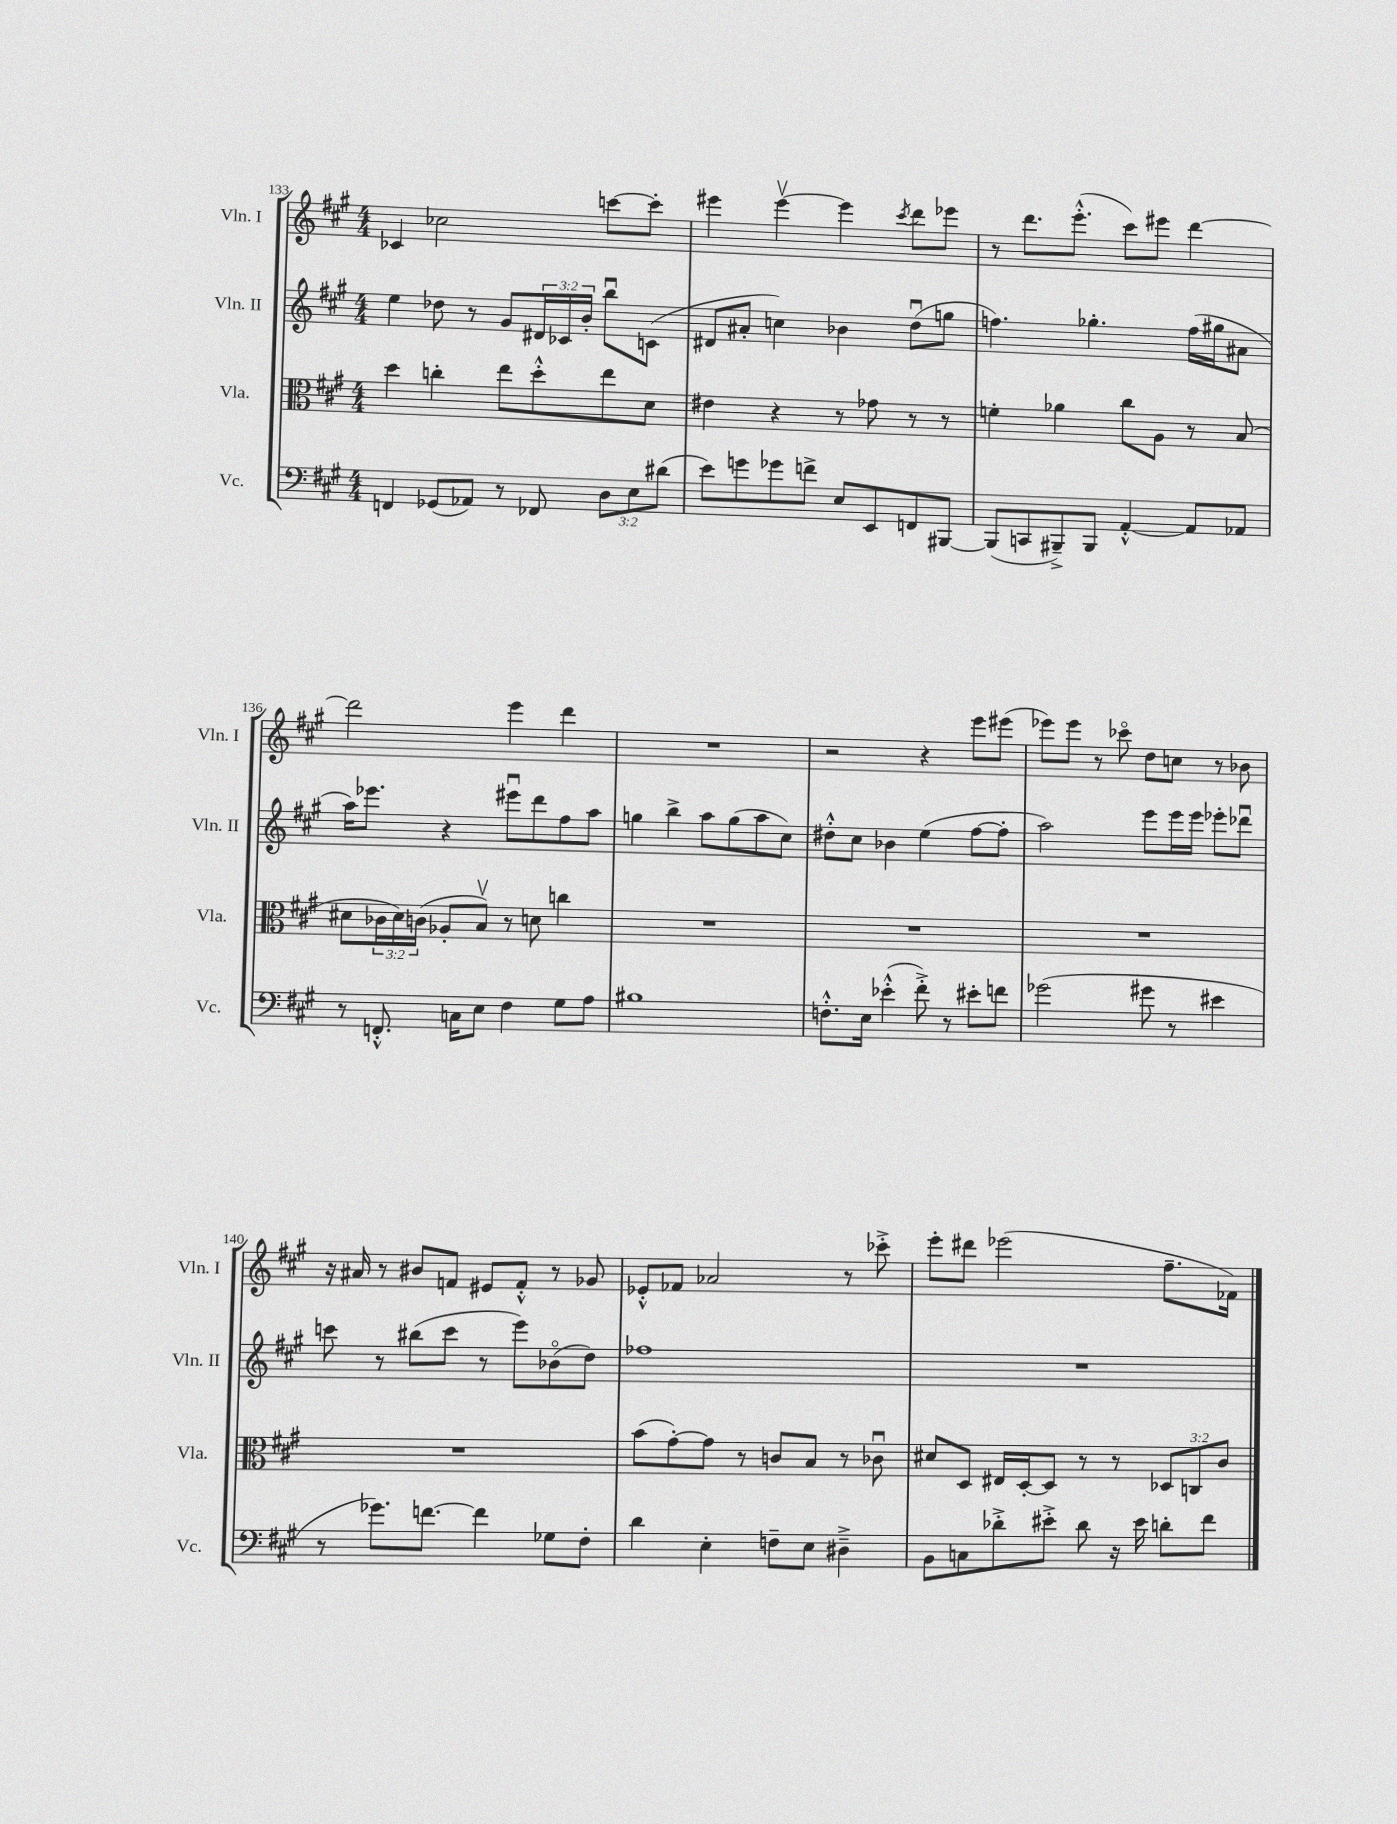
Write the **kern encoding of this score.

**kern	**kern	**kern	**kern
*part4	*part3	*part2	*part1
*staff4	*staff3	*staff2	*staff1
*I"Vc.	*I"Vla.	*I"Vln. II	*I"Vln. I
*I'Vc.	*I'Vla.	*I'Vln. II	*I'Vln. I
*clefF4	*clefC3	*clefG2	*clefG2
*k[f#c#g#]	*k[f#c#g#]	*k[f#c#g#]	*k[f#c#g#]
*M4/4	*M4/4	*M4/4	*M4/4
=133	=133	=133	=133
4FFn/	4dd\	4ee\	4c-X/
(8GG-X/L	4ccn'\	8dd-X\	2cc-X\
8AA-X/J)	.	8r	.
8r	8ee\L	8g#/L	.
8FF-X/	8dd'^^\	24d#X/L	.
.	.	24c-X/	.
.	.	24b'/JJ	.
12D\L	8ee\	8bbu\L	[8cccn\L
12E\	.	.	.
.	8d\J	(8cn\J	8ccc'\J]
(12d#X\J	.	.	.
=134	=134	=134	=134
8e\L)	4e#X\	8d#X/L	4eee#X\
8gn\	.	8a#X'/J	.
8g-X\	4r	4ccn\)	[4eee#v\
8fn^\J	.	.	.
8E/L	8r	4b-X\	4eee#\]
8EE/	8g-X\	.	.
.	.	.	8qccc#/
8FFn/	8r	(8ddu\L	8ddd\L
[8BBB#X/J	8r	8ggn\J	8eee-X\J
=135	=135	=135	=135
(8BBB#/L]	4fn'\	4.ffn\)	8r
8CCn/	.	.	8.ddd\L
8BBB#X~^/)	4a-X\	.	.
.	.	.	(8.eee'^^\J
8BBB#/J	.	4.gg-X'\	.
[4AA'^^/	8cc#\L	.	8ccc#\L)
.	8A\J	.	8eee#X\J
8AA/L]	8r	(16ff\LL	[4ddd\
.	.	16gg#X\J	.
8AA-X/J	(8B/	8a#X\J	.
!!LO:LB:g=z
=136	=136	=136	=136
8r	8d#X\L	16aa\KL)	2ddd\]
.	.	8.eee-X\J	.
8.FFn'^^/	24c-X\L	.	.
.	24d#\)	.	.
.	(24cn\JJ	.	.
.	8A-X'/L	4r	.
16Cn\KL	.	.	.
8E\J	8Bv/J)	.	.
4F#\	8r	8eee#Xu\L	4eee\
.	8dn\	8ddd\	.
8G#\L	4ccn\	8ff#\	4ddd\
8A\J	.	8aa\J	.
=137	=137	=137	=137
1B#X	1r	4ggn\	1r
.	.	4bb^\	.
.	.	8aa\L	.
.	.	(8gg\	.
.	.	8aa\	.
.	.	8cc#\J)	.
=138	=138	=138	=138
8.Fn'^^\L	1r	8dd#X'^^\L	2r
.	.	8cc#\J	.
16E\Jk	.	.	.
(4e-X'^^\	.	4b-X\	.
8f#'^\)	.	(4ee\	4r
8r	.	.	.
8e#X'\L	.	[8ff#\L	8eee\L
8fn\J	.	8ff#'\J]	(8eee#X\J
=139	=139	=139	=139
(2g-X\	1r	2aa\)	8eee-X\L)
.	.	.	8eee-\J
.	.	.	8r
.	.	.	8ccc-X\
8g#X\	.	8eee\L	8dd\L
8r	.	16eee\L	8ccn\J
.	.	16eee\JJ	.
4e#X\	.	8eee-X'\L	8r
.	.	8ddd-Xu\J	8b-X\
!!LO:LB:g=z
=140	=140	=140	=140
8r	1r	8cccn\	16r
.	.	.	16a#X/
8.g-X\L)	.	8r	8r
.	.	(8bb#X\L	8b#X/L
[8.fn\J	.	.	.
.	.	8ccc\J	8fn/J
4f\]	.	8r	8e#X/L
.	.	8eee\L)	8f'^^/J
8G-X\L	.	(8b-X\	8r
8F#'\J	.	8dd\J)	8g-X/
=141	=141	=141	=141
4d\	(8b\L	1ff-X	8e-X'^^/L
.	[8g#'\)	.	8f-X/J
4E'\	8g#\J]	.	2a-X/
.	8r	.	.
8Fn~\L	8cn/L	.	.
8E\J	8B/J	.	.
4D#X~^\	8r	.	8r
.	8c-Xu\	.	8ccc-X'^\
=142	=142	=142	=142
8BB\L	8d#X/L	1r	8eee'\L
8Cn\	8D/J	.	8ddd#X\J
8d-X'^\	16E#X/LL	.	(2eee-X\
.	[16D'/J	.	.
8e#X'^\J	8D/J]	.	.
8d-\	8r	.	.
16r	8r	.	.
16e#\	.	.	.
8dn'\L	12D-X/L	.	8.ff#~\L
.	12Cn/	.	.
8f#\J	.	.	.
.	12c#/J	.	.
.	.	.	16f-X\Jk)
==	==	==	==
*-	*-	*-	*-
